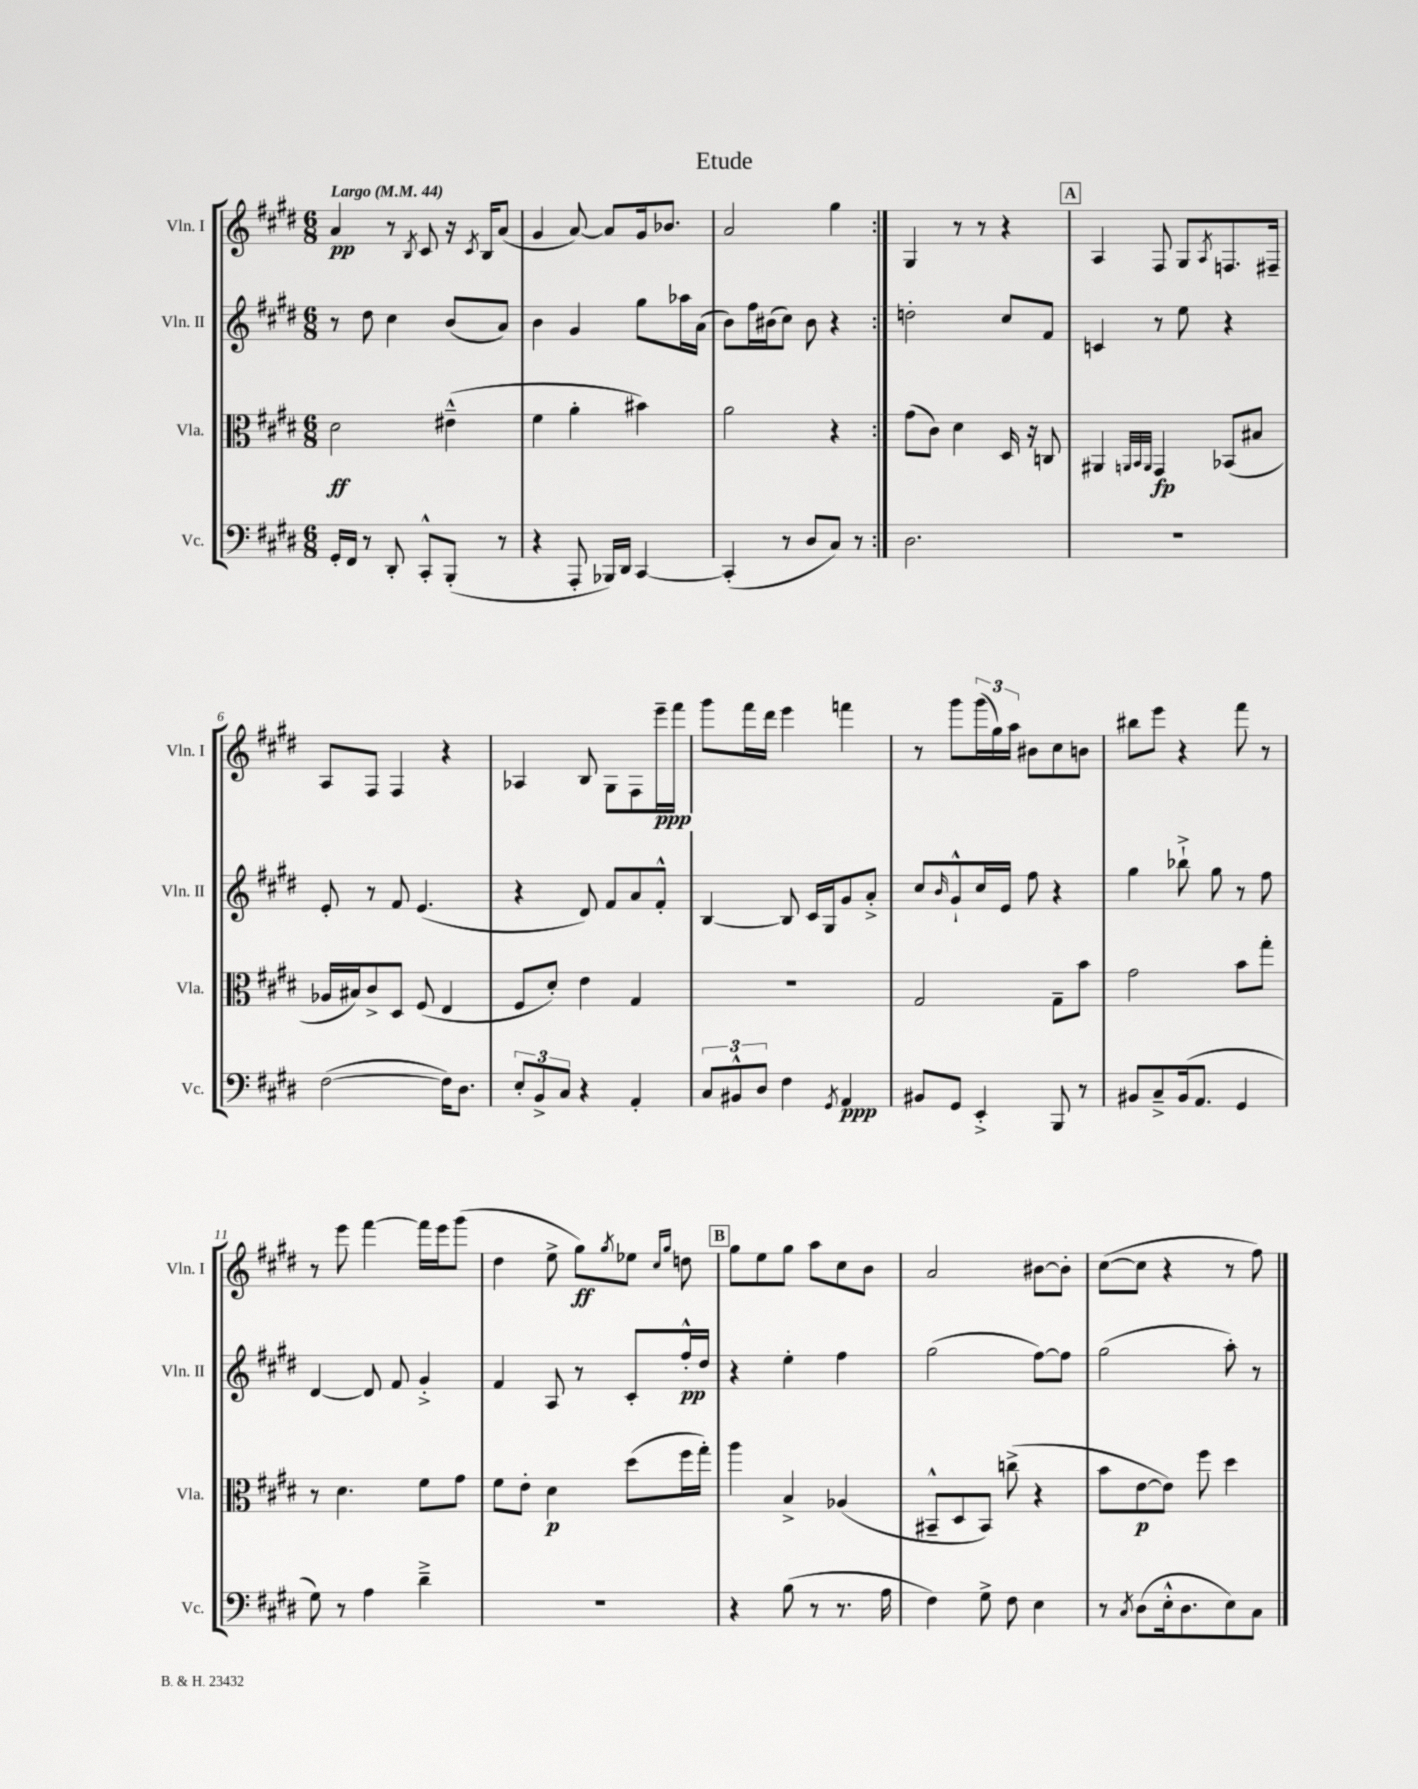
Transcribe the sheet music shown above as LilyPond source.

\header { title = "Etude" }
<<
\new StaffGroup <<
\new Staff = "s0" \with { instrumentName = "Vln. I" shortInstrumentName = "Vln. I" } {
    \clef treble \key e \major \numericTimeSignature \time 6/8 \tempo "Largo" 4 = 44
    \repeat volta 2 { a'4\pp r8 \acciaccatura { b8 } cis'8 r16 \acciaccatura { cis'8 } b16 a'8( |
    gis'4 a'8~) a'8 gis'16 bes'8. |
    a'2 gis''4 | }
    gis4 r8 r8 r4 |
    \mark \markup { \box "A" } a4 fis8 gis8 \acciaccatura { a8 } f8. fis16-- |
    a8 fis8 fis4 r4 |
    aes4 b8 gis8 fis8 e'''16--\ppp fis'''16 |
    gis'''8 fis'''16 dis'''16 e'''4 f'''4 |
    r8 gis'''8 \tuplet 3/2 { gis'''16( gis''16) a''16 } bis'8 cis''8 b'8 |
    bis''8 e'''8 r4 fis'''8 r8 |
    r8 e'''8 fis'''4~ fis'''16 e'''16 gis'''8( |
    dis''4 e''8-> gis''8\ff) \acciaccatura { gis''8 } ees''8 \grace { cis''16 gis''16 } d''8 |
    \mark \markup { \box "B" } gis''8 e''8 gis''8 a''8 cis''8 b'8 |
    a'2 bis'8~ bis'8-. |
    cis''8~( cis''8 r4 r8 fis''8) \bar "|." |
}
\new Staff = "s1" \with { instrumentName = "Vln. II" shortInstrumentName = "Vln. II" } {
    \clef treble \key e \major \numericTimeSignature \time 6/8
    \repeat volta 2 { r8 dis''8 cis''4 b'8( a'8) |
    b'4 gis'4 gis''8 aes''16 a'16( |
    b'8) fis''16 bis'16( cis''8) bis'8 r4 | }
    d''2-. cis''8 fis'8 |
    \mark \markup { \box "A" } c'4 r8 e''8 r4 |
    e'8-. r8 fis'8 e'4.( |
    r4 dis'8) fis'8 a'8 fis'8-.-^ |
    b4~ b8 cis'16 gis16 gis'8 a'8-.-> |
    cis''8 \grace { b'16 } gis'8-!-^ cis''16 e'16 fis''8 r4 |
    gis''4 bes''8-!-> gis''8 r8 fis''8 |
    dis'4~ dis'8 fis'8 gis'4-.-> |
    fis'4 a8 r8 cis'8-. fis''16-.-^\pp dis''16 |
    \mark \markup { \box "B" } r4 e''4-. fis''4 |
    gis''2( fis''8~) fis''8 |
    gis''2( a''8-.) r8 \bar "|." |
}
\new Staff = "s2" \with { instrumentName = "Vla." shortInstrumentName = "Vla." } {
    \clef alto \key e \major \numericTimeSignature \time 6/8
    \repeat volta 2 { dis'2\ff eis'4---^( |
    fis'4 a'4-. bis'4) |
    a'2 r4 | }
    gis'8( cis'8) dis'4 dis16 r16 c8 |
    \mark \markup { \box "A" } ais,4 \grace { a,32 b,32 a,32 } gis,4\fp bes,8( bis8 |
    aes16 bis16) cis'8-> dis8 fis8( e4 |
    fis8 dis'8-.) e'4 gis4 |
    R2. |
    gis2 gis8-- b'8 |
    gis'2 b'8 gis''8-. |
    r8 dis'4. fis'8 gis'8 |
    fis'8 e'8-. dis'4\p dis''8( fis''16 gis''16-.) |
    \mark \markup { \box "B" } a''4 b4-> aes4( |
    bis,8---^ dis8 bis,8) c''8->( r4 |
    b'8 e'8~\p e'8) fis''8 dis''4 \bar "|." |
}
\new Staff = "s3" \with { instrumentName = "Vc." shortInstrumentName = "Vc." } {
    \clef bass \key e \major \numericTimeSignature \time 6/8
    \repeat volta 2 { gis,16-. fis,16 r8 dis,8-. cis,8-.-^ b,,8-.( r8 |
    r4 a,,8-. bes,,16) dis,16 cis,4~ |
    cis,4-.( r8 dis8 cis8) r8 | }
    dis2. |
    \mark \markup { \box "A" } R2. |
    fis2~( fis16) dis8. |
    \tuplet 3/2 { e8-. b,8-> cis8 } r4 a,4-. |
    \tuplet 3/2 { cis8 bis,8-^ dis8 } fis4 \acciaccatura { gis,8 } a,4\ppp |
    bis,8 gis,8 e,4-.-> b,,8 r8 |
    bis,8 cis8---> bis,16( a,8. gis,4 |
    gis8) r8 a4 dis'4---> |
    R2. |
    \mark \markup { \box "B" } r4 b8( r8 r8. a16 |
    fis4) gis8-> fis8 e4 |
    r8 \acciaccatura { cis8 } dis8( e16-.-^ dis8. e8) cis8 \bar "|." |
}
>>
>>
